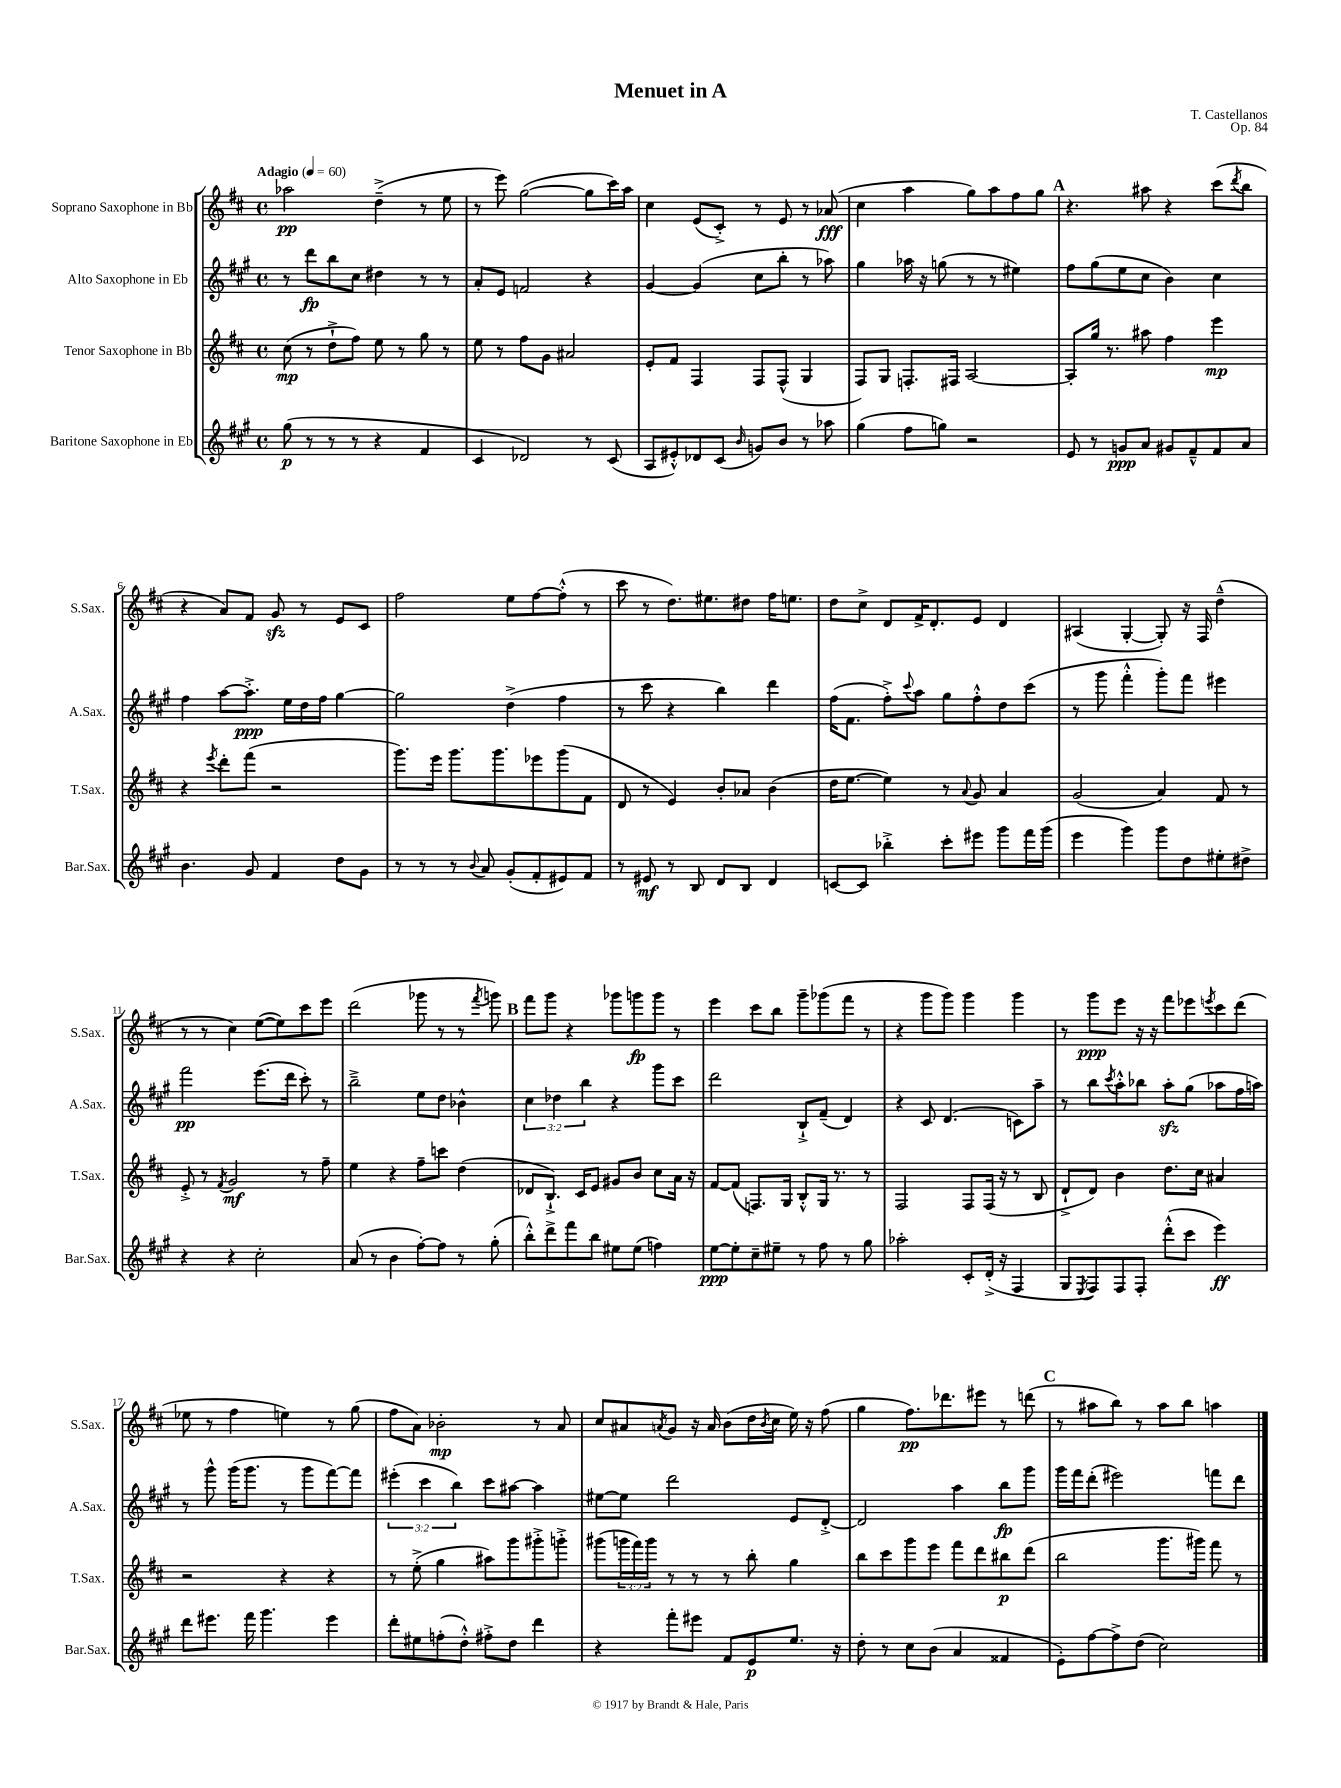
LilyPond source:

\header { title = "Menuet in A" composer = "T. Castellanos" opus = "Op. 84" }
<<
\new StaffGroup <<
\new Staff = "s0" \with { instrumentName = "Soprano Saxophone in Bb" shortInstrumentName = "S.Sax." } {
    \clef treble \key d \major \defaultTimeSignature \time 4/4 \tempo "Adagio" 4 = 60
    aes''2\pp d''4--->( r8 e''8 |
    r8 e'''8) g''2~( g''8 cis'''16) a''16 |
    cis''4 e'8( cis'8-.->) r8 e'8 r8 aes'8\fff( |
    cis''4 a''4 g''8) a''8 fis''8 g''8 |
    \mark \markup { \bold "A" } r4. ais''8 r4 cis'''8( \acciaccatura { d'''8 } b''8 |
    r4 a'8) fis'8 g'8\sfz r8 e'8 cis'8 |
    fis''2 e''8 fis''8~ fis''8-.-^( r8 |
    cis'''8 r8 d''8.) eis''8. dis''8 fis''16 e''8. |
    d''8 cis''8-> d'8 fis'16-> d'8.-. e'8 d'4 |
    ais4( g4~-. g8-.) r16 fis16 d''4---^( |
    r8 r8 cis''4) e''8~( e''8) cis'''8 e'''8 |
    d'''2( ges'''8 r8 r8 \acciaccatura { fis'''8 } g'''8) |
    \mark \markup { \bold "B" } fis'''8 g'''8 r4 ges'''8 g'''8\fp g'''8 r8 |
    e'''4 cis'''8 b''8 g'''8-- ges'''8( fis'''8 r8 |
    r4 g'''8 g'''8) g'''4 g'''4 |
    r8 g'''8\ppp e'''8 r16 r16 fis'''8 ees'''8 \acciaccatura { e'''8 } cis'''8 d'''8( |
    ees''8 r8 fis''4 e''4) r8 g''8( |
    fis''8 a'8) bes'2-.\mp r8 a'8 |
    cis''8 ais'8 \acciaccatura { a'8 } g'8 r16 a'16 b'8( d''16 \acciaccatura { b'8 } cis''16 e''16) r16 fis''8( |
    g''4 fis''8.\pp) des'''8. eis'''8 r8 d'''8( |
    \mark \markup { \bold "C" } r8 ais''8 b''8) r8 ais''8 b''8 a''4 \bar "|." |
}
\new Staff = "s1" \with { instrumentName = "Alto Saxophone in Eb" shortInstrumentName = "A.Sax." } {
    \clef treble \key a \major \defaultTimeSignature \time 4/4 \override Staff.TupletNumber.text = #tuplet-number::calc-fraction-text
    r8 d'''8\fp b''8 cis''8 dis''4 r8 r8 |
    a'8-. e'8 f'2 r4 |
    gis'4~ gis'4( cis''8 b''8-. r8 aes''8) |
    gis''4 aes''16 r16 g''8( r8 r8 eis''4) |
    \mark \markup { \bold "A" } fis''8 gis''8( e''8 cis''8 b'4) cis''4 |
    fis''4 a''8~ a''8.-.->\ppp e''16 d''16 fis''16 gis''4~ |
    gis''2 d''4->( fis''4 |
    r8 cis'''8 r4 b''4) d'''4 |
    fis''16( fis'8. fis''8-.->) \appoggiatura { cis'''8 } a''8 gis''8 fis''8-.-^ d''8 cis'''8( |
    r8 gis'''8 fis'''4-.-^ gis'''8-.) fis'''8 eis'''4 |
    fis'''2\pp e'''8.( d'''16 cis'''8-.) r8 |
    b''2---> e''8 d''8 bes'4-^ |
    \mark \markup { \bold "B" } \tuplet 3/2 { cis''4 des''4 b''4 } r4 gis'''8 cis'''8 |
    d'''2 b8-!-> fis'8--( d'4) |
    r4 cis'8 d'4.( c'8) a''8-- |
    r8 b''8 \acciaccatura { cis'''8 } a''8-.-^ bes''8 a''8-.\sfz gis''8( aes''8 fis''16 a''16) |
    r8 gis'''8-^ gis'''16( gis'''8. r8 gis'''8 fis'''8~) fis'''8 |
    \tuplet 3/2 { eis'''4-.( cis'''4 b''4) } cis'''8 ais''8~ ais''4 |
    eis''8~ eis''8 d'''2 e'8 d'8~-.-> |
    d'2 a''4 b''8\fp gis'''8 |
    \mark \markup { \bold "C" } gis'''16 fis'''16 d'''8-.( eis'''2) f'''8 d'''8 \bar "|." |
}
\new Staff = "s2" \with { instrumentName = "Tenor Saxophone in Bb" shortInstrumentName = "T.Sax." } {
    \clef treble \key d \major \defaultTimeSignature \time 4/4 \override Staff.TupletNumber.text = #tuplet-number::calc-fraction-text
    cis''8\mp( r8 d''8-!-> fis''8) e''8 r8 g''8 r8 |
    e''8 r8 fis''8 g'8 ais'2 |
    e'8-. fis'8 fis4 fis8 fis8-^( g4 |
    fis8) g8 f8.-. fis16 a2~ |
    \mark \markup { \bold "A" } a8-. g''16 r8. ais''8 fis''4 e'''4\mp |
    r4 \acciaccatura { e'''8 } d'''8-. fis'''8( r2 |
    g'''8.) e'''16 g'''8. g'''8. ees'''8 g'''8( fis'8 |
    d'8 r8 e'4) b'8-. aes'8 b'4( |
    d''16 e''8.~ e''4) r8 \appoggiatura { a'8 } g'8 a'4 |
    g'2( a'4) fis'8 r8 |
    e'8-.-> r8 \acciaccatura { fis'8 } g'2\mf r8 fis''8-- |
    e''4 r4 fis''8-- c'''8 d''4( |
    \mark \markup { \bold "B" } des'8 b8.-!->) cis'16 e'8 gis'8 b'8 cis''8 a'16 r16 |
    fis'8~ fis'8( f8.) g16 b8-.-^ g16 r8. r8 |
    fis2 fis8 fis16( r16 r8 b8 |
    d'8-!-> d'8) b'4 d''8. cis''16 ais'4 |
    r2 r4 r4 |
    r8 e''8-.->( g''4 ais''8) g'''8 gis'''8-.-> g'''8-.-> |
    gis'''8( \tuplet 3/2 { g'''16 fis'''16) g'''16 } r8 r8 r8 b''8-. g''4 |
    b''8 cis'''8 g'''8 e'''8 fis'''8 d'''8 bis''8\p d'''8( |
    \mark \markup { \bold "C" } b''2 g'''8. gis'''16) fis'''8 r8 \bar "|." |
}
\new Staff = "s3" \with { instrumentName = "Baritone Saxophone in Eb" shortInstrumentName = "Bar.Sax." } {
    \clef treble \key a \major \defaultTimeSignature \time 4/4
    gis''8\p( r8 r8 r8 r4 fis'4 |
    cis'4 des'2) r8 cis'8( |
    a8 eis'8-.-^) des'8 cis'8( \grace { b'16 } g'8) b'8 r8 aes''8 |
    gis''4( fis''8 g''8) r2 |
    \mark \markup { \bold "A" } e'8 r8 g'8\ppp a'8 gis'8 fis'8---^ fis'8 a'8 |
    b'4. gis'8 fis'4 d''8 gis'8 |
    r8 r8 r8 \appoggiatura { b'8 } a'8 gis'8-.( fis'8-. eis'8) fis'8 |
    r8 eis'8\mf r8 b8 d'8 b8 d'4 |
    c'8~ c'8 bes''4-.-> cis'''8-. eis'''8 gis'''8 fis'''16 gis'''16( |
    e'''4 gis'''4) gis'''8 d''8 eis''8-. dis''8-> |
    r4 r4 cis''2-. |
    a'8( r8 b'4 fis''8~-.) fis''8 r8 gis''8-.( |
    \mark \markup { \bold "B" } b''8-.-^) d'''8-> fis'''8 b''8 eis''8 eis''8( f''4) |
    e''8~\ppp e''8-. cis''8-- eis''8-- r8 fis''8 r8 gis''8 |
    aes''2-. cis'8-. d'16-.->( r16 fis4 |
    gis8 \acciaccatura { e8 } fis8) fis8 fis8-. d'''8-.-^( cis'''8 e'''4\ff) |
    d'''8 eis'''8. fis'''16 gis'''4. eis'''4 |
    d'''8-. eis''8 f''8-.( d''8-.-^) fis''8-.-> d''8 d'''4 |
    r4 fis'''8-. eis'''8 fis'8 e'8\p e''8. r16 |
    d''8-. r8 cis''8 b'8( a'4 fisis'4 |
    \mark \markup { \bold "C" } e'8-.) fis''8~ fis''8-> d''8( cis''2) \bar "|." |
}
>>
>>
